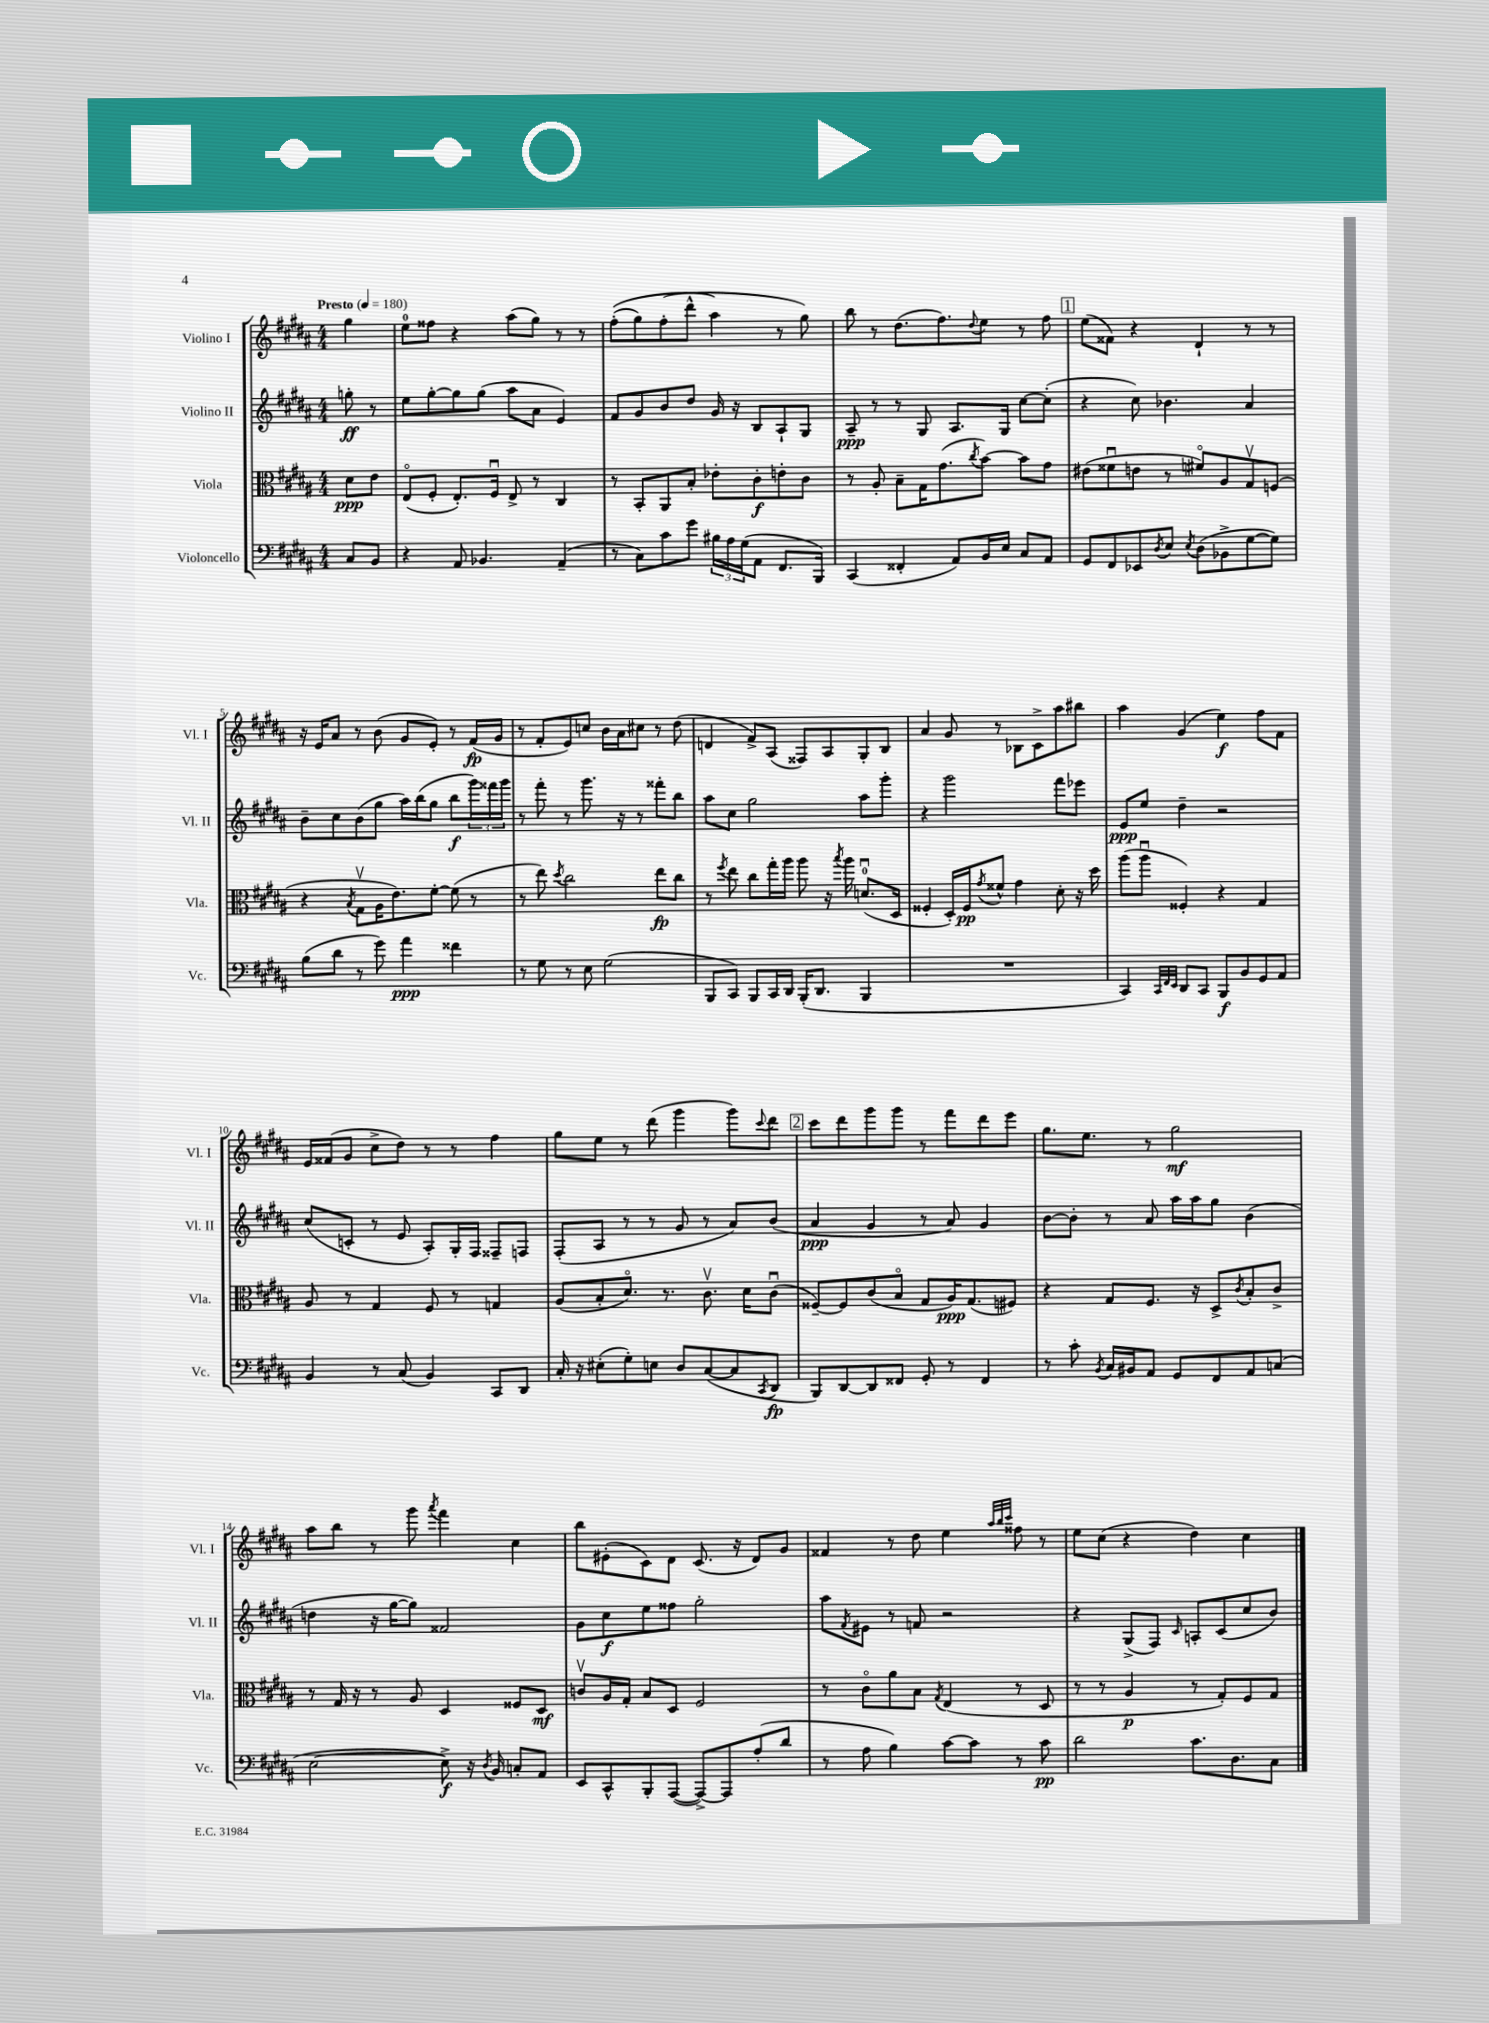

**kern	**kern	**kern	**kern
*staff4	*staff3	*staff2	*staff1
*clefF4	*clefC3	*clefG2	*clefG2
*k[f#c#g#d#a#]	*k[f#c#g#d#a#]	*k[f#c#g#d#a#]	*k[f#c#g#d#a#]
*M4/4	*M4/4	*M4/4	*M4/4
*MM180	*MM180	*MM180	*MM180
8C#	8d#	8gg'	4gg#
8BB	8e	8r	.
=	=	=	=
4r	(8Eo	8ee	8ee
.	8F#'	[8gg#'	8ff##
8AA#	8.E')	8gg#]	4r
4.BB-	.	(8gg#	.
.	16F#u	.	.
.	8E^	8aa#	(8aa#
.	8r	8a#	8gg#)
(4AA#~	4C#	4e)	8r
.	.	.	8r
=	=	=	=
8r	8r	8f#	&((8ff#'
8C#)	8BB'	8g#	8gg#)
8c#	8AA#	8b	(8ff#'
8g#	8B'	8dd#	8ddd#^^
24B#	8e-'	16g#	4aa#&)
24A#	.	.	.
.	.	16r	.
(24G#	.	.	.
8AA#	8c#'	8B	.
8.FF#	8e'	8A#`	8r
.	8c#	8G#	8gg#)
16BBB)	.	.	.
=	=	=	=
(4CC#	8r	8A#~	8bb
.	8A#'	8r	8r
4FF##'	8B~	8r	(8.dd#
.	16G#	8G#	.
.	(8.g#	.	8.ff#)
8AA#)	.	8.A#	.
.	8qcc#	.	8qqdd#
16BB	[8b)	.	8ee
16E	.	16G#	.
8C#	8b]	[8cc#	8r
8AA#	8g#	(8cc#']	8ff#
=	=	=	=
8GG#	(8e#	4r	(8ee
8FF#	8f##u	.	8f##)
8EE-	8e	8cc#)	4r
8qD#	.	.	.
8E	8r	4.b-	.
8qE	.	.	.
(8D#	8f#o)	.	4d#`
8BB-^	8A#	.	.
[8G#	8G#v	4a#	8r
8G#])	(8F	.	8r
=	=	=	=
(8B	4r	8b~	16r
.	.	.	16e
8d#	.	8cc#	8a#
.	8qB	.	.
8r	8G#v	(8b	8r
8g#)	16A#	8gg#	(8b
.	8.e)	.	.
4a#	.	16aa#)	8g#
.	.	(16bb	.
.	[8f#'	8gg#	8e')
4f##	(8f#]	8bb	8r
.	8r	24ggg#)	(16f#
.	.	24fff##	.
.	.	.	16g#
.	.	24ggg#	.
=	=	=	=
8r	8r	8r	8r
8G#	8ee)	8fff#'	8f#'
.	8qdd#	.	.
8r	2cc#	8r	8e)
8E	.	8.ggg#	8cc
(2G#	.	.	16b
.	.	16r	16a#
.	.	8r	8cc#
.	8ee	8fff##'	8r
.	8cc#	8bb	(8dd#
=	=	=	=
8BBB	8r	8aa#	4d
.	8qff#	.	.
8CC#)	8ee	8cc#	.
8BBB	8cc#	2gg#	8f#^)
16CC#	16gg#'	.	(8A#
16DD#	16aa#	.	.
(16BBB'	8aa#	.	8F##)
8.DD#	.	.	.
.	16r	.	8A#
.	8qbb	.	.
.	16aa#	.	.
4BBB	(8.du	8aa#	8G#'
.	.	8ggg#'	8B
.	16D#	.	.
=	=	=	=
1r	4F##'	4r	4a#
.	16D#')	2ggg#	8g#
.	16F##	.	.
.	8qg#	.	.
.	8f##^^	.	8r
.	4g#	.	8B-
.	.	.	8c#^
.	8d#'	8fff#	8aa#
.	16r	8eee-	8bb#
.	16dd#	.	.
=	=	=	=
4CC#)	(8aa#	8e	4aa#
.	8aa#u	8ee	.
32qqCC#	.	.	.
32qqFF#	.	.	.
32qqEE	.	.	.
8DD#	4F##')	4dd#~	(4g#
8CC#	.	.	.
8BBB	4r	2r	4ee)
8BB	.	.	.
8GG#	4G#	.	8ff#
8AA#	.	.	8f#
=	=	=	=
4BB	8A#	(8cc#	16e
.	.	.	(16f##
.	8r	8c'	8g#
8r	4G#	8r	8cc#^
(8C#	.	8e	8dd#)
4BB)	8F#	8A#')	8r
.	8r	16G#'	8r
.	.	16F#	.
8CC#	4G	8F##~	4ff#
8DD#	.	8F	.
=	=	=	=
16C#'	(8A#	(8F#'	8gg#
16r	.	.	.
(8E#'	8B'	8A#	8ee
8G#')	8.d#o)	8r	8r
8E	.	8r	(8ddd#
.	8.r	.	.
8D#	.	8g#	4ggg#
([8C#	8.c#v	8r	.
8C#]	.	8a#)	8ggg#)
.	16d#	.	.
8qCC#	.	.	8qqccc#
8DD#	(8c#u	(8b	8ddd#
=	=	=	=
8BBB)	[8F##~)	4a#	8ccc#
[8DD#	8F##]	.	8ddd#
8DD#]	(8c#	4g#	8ggg#
8FF##	8Bo	.	8ggg#
8GG#'	8G#	8r	8r
8r	16A#)	8a#)	8fff#
.	(8.G#	.	.
4FF##	.	4g#	8ddd#
.	8F#)	.	8eee
=	=	=	=
8r	4r	[8b	8.gg#
8c#'	.	8b']	.
.	.	.	8.ee
8qBB	.	.	.
16C#	8G#	8r	.
16BB#	.	.	.
8AA#	8.F#	8a#	8r
8GG#	.	16aa#	2gg#
.	16r	16aa#	.
8FF#	8D#^	8gg#	.
.	8qc#	.	.
8AA#	8B'	(4b	.
(8C	8c#^	.	.
=	=	=	=
[2E	8r	4dd	8aa#
.	16G#	.	8bb
.	16r	.	.
.	8r	16r	8r
.	.	[16gg#	.
.	8A#	8gg#])	8ggg#
.	.	.	8qaaa#
8E^])	4D#	2f##	4fff#
16r	.	.	.
8qD#	.	.	.
16BB	.	.	.
8C'	8F##	.	4cc#
8AA#	8D#	.	.
=	=	=	=
8EE	8cv	8g#	8bb
8CC#^^	16A#	8cc#	(8e#'
.	16G#'	.	.
8BBB'	8B	8ee	8c#)
([8AAA#	8D#	8ff##	8d#
8AAA#^_)	2F#	2gg#'	(8.c#
8AAA#]	.	.	.
.	.	.	16r
(8A#'	.	.	8d#)
8d#	.	.	8g#
=	=	=	=
8r	8r	8aa#	4f##
.	.	8qf#	.
8A#	8c#o	8e#	.
4B)	8a#	8r	8r
.	8B	8f	8dd#
.	8qG#	.	.
[8c#	(4E	2r	4ee
8c#]	.	.	.
.	.	.	32qqaa#
.	.	.	32qqbb
.	.	.	32qqccc#
8r	8r	.	8ff##
8c#	8D#	.	8r
=	=	=	=
2d#	8r	4r	8ee
.	8r	.	(8cc#
.	4A#	(8G#^	4r
.	.	8F#)	.
.	.	16qqc#	.
8.c#	8r	8A'	4dd#)
.	8G#')	(8c#	.
8.D#	.	.	.
.	8F#	8cc#	4cc#
8C#	8G#	8b)	.
==	==	==	==
*-	*-	*-	*-
